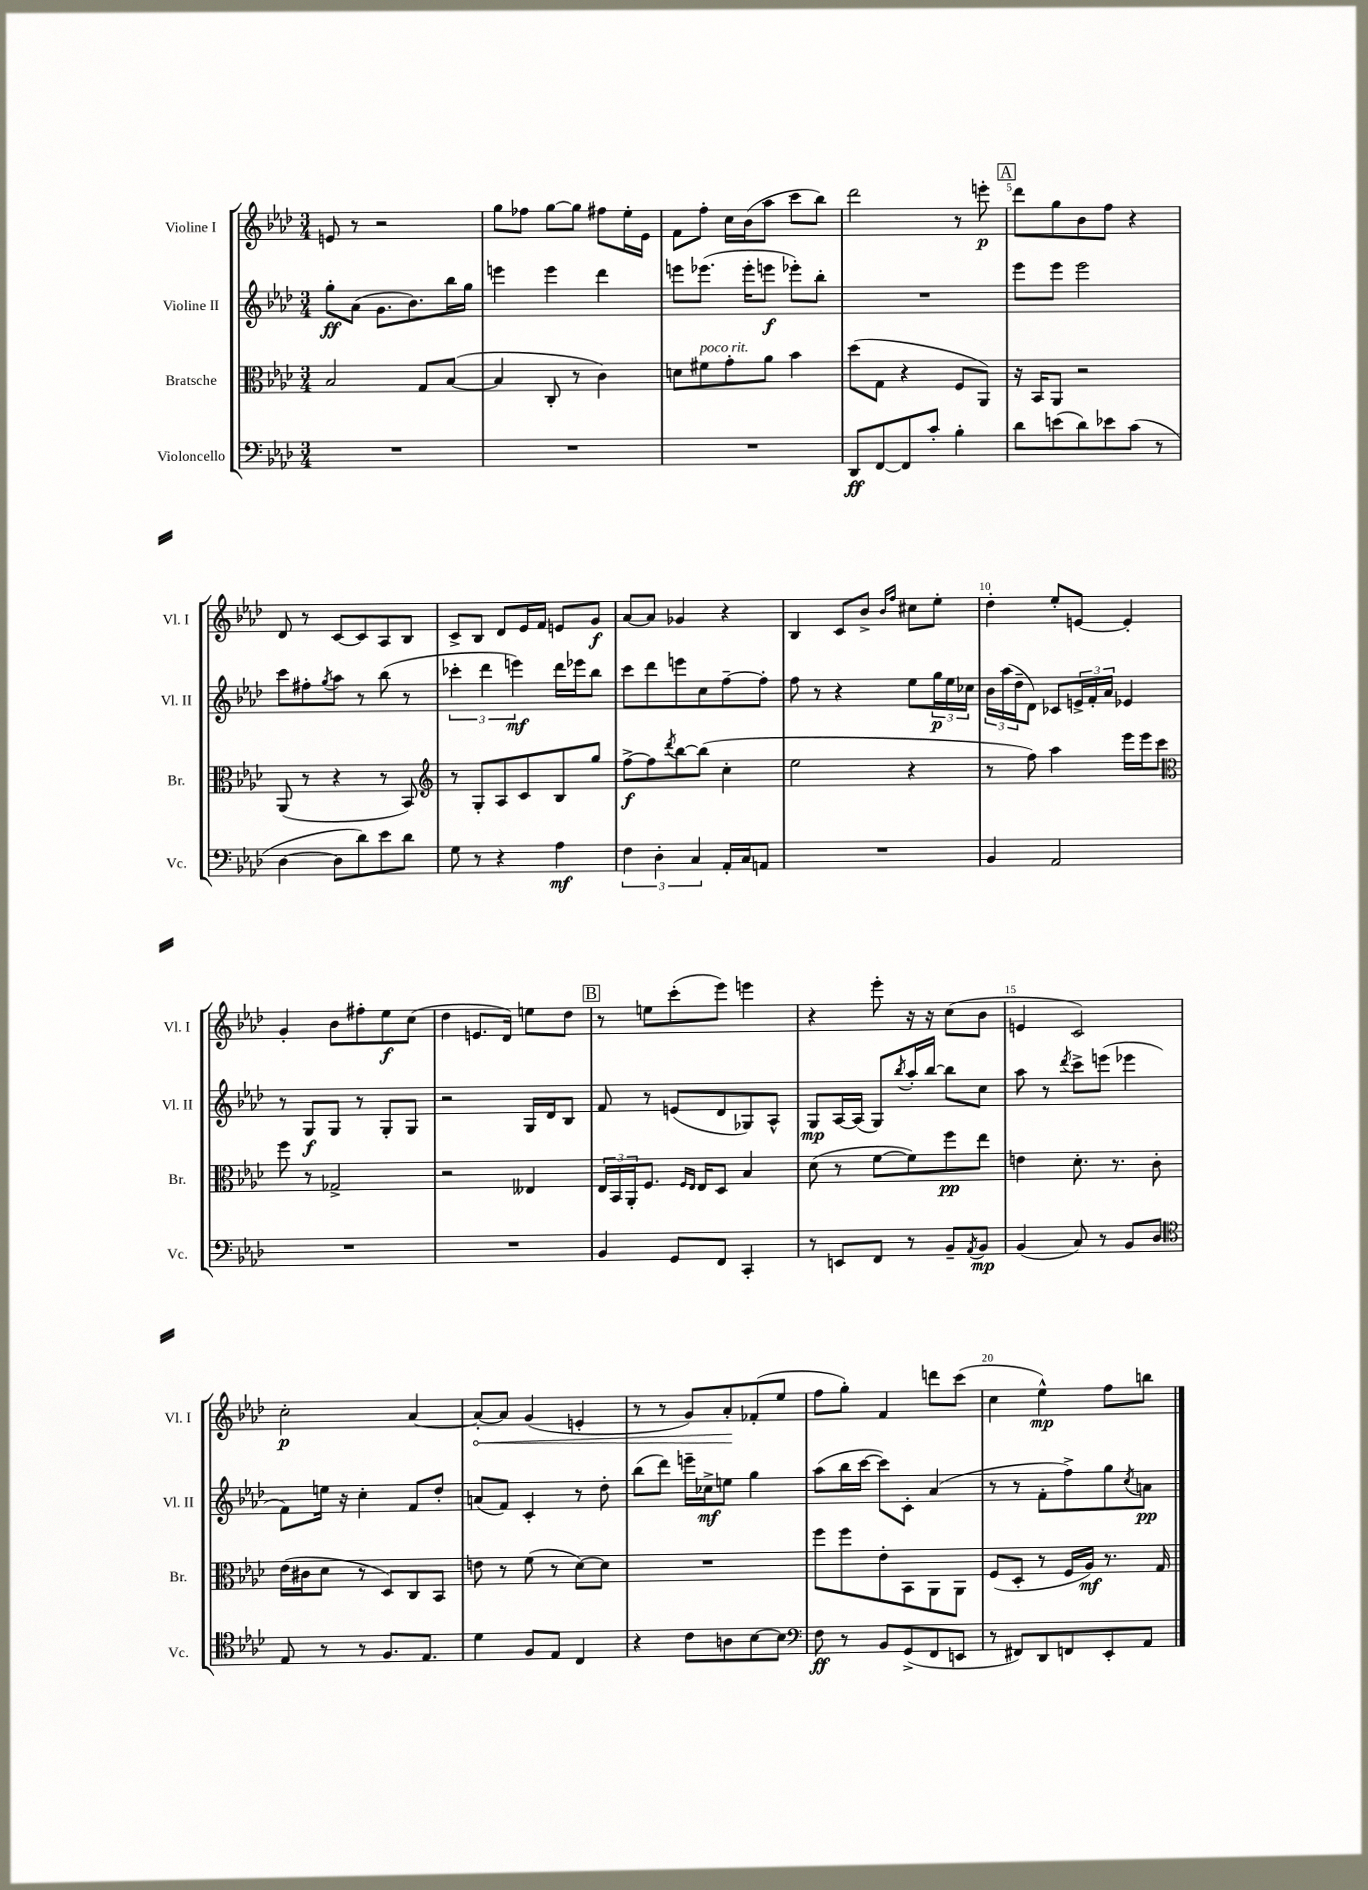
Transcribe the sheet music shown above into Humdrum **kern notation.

**kern	**dynam	**kern	**dynam	**kern	**dynam	**kern	**dynam
*part4	*part4	*part3	*part3	*part2	*part2	*part1	*part1
*staff4	*staff4	*staff3	*staff3	*staff2	*staff2	*staff1	*staff1
*I"Violoncello	*	*I"Bratsche	*	*I"Violine II	*	*I"Violine I	*
*I'Vc.	*	*I'Br.	*	*I'Vl. II	*	*I'Vl. I	*
*clefF4	*	*clefC3	*	*clefG2	*	*clefG2	*
*k[b-e-a-d-]	*	*k[b-e-a-d-]	*	*k[b-e-a-d-]	*	*k[b-e-a-d-]	*
*M3/4	*	*M3/4	*	*M3/4	*	*M3/4	*
=1	=1	=1	=1	=1	=1	=1	=1
2.r	.	2B-/	.	8gg'\L	ff	8en/	.
.	.	.	.	(8a-\J	.	8r	.
.	.	.	.	8.g\L	.	2r	.
.	.	.	.	8.b-\)	.	.	.
.	.	8G/L	.	.	.	.	.
.	.	([8B-/J	.	16bb-\L	.	.	.
.	.	.	.	16gg\JJ	.	.	.
=2	=2	=2	=2	=2	=2	=2	=2
2.r	.	4B-/]	.	4eeen\	.	8gg\L	.
.	.	.	.	.	.	8ff-X\J	.
.	.	8C'/	.	4eee\	.	[8gg\L	.
.	.	8r	.	.	.	8gg\J]	.
.	.	4c\)	.	4ddd-\	.	8ff#X\L	.
.	.	.	.	.	.	16ee-'\L	.
.	.	.	.	.	.	16e-\JJ	.
=3	=3	=3	=3	=3	=3	=3	=3
2.r	.	8dn\L	.	8eeen\L	.	8f\L	.
!	!	!LO:TX:a:i:t=poco rit.	!	!	!	!	!
.	.	8f#X\	.	(8.eee-X\J	.	8ff'\J	.
.	.	8g'\	.	.	.	16cc\LL	.
.	.	.	.	16eee-'\KL	.	(16b-\J	.
.	.	8a-\J	.	8eeen\J	f	8aa-\J	.
.	.	4b-\	.	8eee-X'\L)	.	8ccc\L	.
.	.	.	.	8bb-'\J	.	8bb-\J)	.
=4	=4	=4	=4	=4	=4	=4	=4
8DD-/L	ff	(8dd-\L	.	2.r	.	2ddd-\	.
[8FF/	.	8G\J	.	.	.	.	.
8FF/]	.	4r	.	.	.	.	.
8c'/J	.	.	.	.	.	.	.
4B-'\	.	8F/L	.	.	.	8r	.
.	.	8AA-/J)	.	.	.	8eeen'\	p
!!LO:REH:place=s1:t=A
=5	=5	=5	=5	=5	=5	=5	=5
8d-\L	.	16r	.	8eee-\L	.	8ddd-\L	.
.	.	16BB-/KL	.	.	.	.	.
(8en\	.	8AA-/J	.	8eee-\J	.	8gg\	.
8d-\)	.	2r	.	2eee-\	.	8b-\	.
8e-X\	.	.	.	.	.	8ff\J	.
(8c\J	.	.	.	.	.	4r	.
8r	.	.	.	.	.	.	.
!!LO:LB:g=z
=6	=6	=6	=6	=6	=6	=6	=6
[4D-\	.	(8AA-/	.	8ccc\L	.	8d-/	.
.	.	8r	.	8ff#X'\	.	8r	.
.	.	.	.	8qgg/	.	.	.
8D-\L]	.	4r	.	8aa-\J	.	[8c/L	.
8d-\)	.	.	.	8r	.	8c/]	.
8e-\	.	8r	.	(8bb-\	.	8A-/	.
8d-\J	.	8BB-/)	.	8r	.	8B-/J	.
=7	=7	=7	=7	=7	=7	=7	=7
*	*	*clefG2	*	*	*	*	*
8G\	.	8r	.	6ccc-X'\	.	8c^/L	.
8r	.	8G'/L	.	.	.	8B-/J	.
.	.	.	.	6ddd-\	.	.	.
4r	.	8A-/	.	.	.	8d-/L	.
.	.	.	.	6eeen\)	mf	.	.
.	.	8c/	.	.	.	16e-/L	.
.	.	.	.	.	.	16f/JJ	.
4A-\	mf	8B-/	.	16ddd-\LL	.	8en/L	.
.	.	.	.	16eee-X\J	.	.	.
.	.	8gg/J	.	8bb-\J	.	8g/J	f
=8	=8	=8	=8	=8	=8	=8	=8
6F\	.	[8ff^\L	f	8ccc\L	.	[8a-/L	.
.	.	8ff\]	.	8ddd-\	.	8a-/J]	.
6D-'\	.	.	.	.	.	.	.
.	.	8qddd-/	.	.	.	.	.
.	.	[8bb-\	.	8eeen\	.	4g-X/	.
6C/	.	.	.	.	.	.	.
.	.	(8bb-\J]	.	8cc\	.	.	.
16AA-'/LL	.	4cc'\	.	[8ff~\	.	4r	.
16C/J	.	.	.	.	.	.	.
8AAn/J	.	.	.	8ff'\J]	.	.	.
=9	=9	=9	=9	=9	=9	=9	=9
2.r	.	2ee-\	.	8ff\	.	4B-/	.
.	.	.	.	8r	.	.	.
.	.	.	.	4r	.	8c/L	.
.	.	.	.	.	.	8b-^/J	.
.	.	.	.	.	.	16qqb-/LL	.
.	.	.	.	.	.	16qqff/JJ	.
.	.	4r	.	8ee-\L	.	8cc#X\L	.
.	.	.	.	24gg\L	p	8ee-'\J	.
.	.	.	.	24ee-\	.	.	.
.	.	.	.	24cc-X\JJ	.	.	.
=10	=10	=10	=10	=10	=10	=10	=10
4BB-/	.	8r	.	24b-\LL	.	4dd-'\	.
.	.	.	.	(24aa-\	.	.	.
.	.	.	.	24dd-~\J	.	.	.
.	.	8ff\)	.	8d-\J)	.	.	.
2AA-/	.	4aa-\	.	8c-X/L	.	8ee-'/L	.
.	.	.	.	24en^/L	.	[8en/J	.
.	.	.	.	24f'/	.	.	.
.	.	.	.	24a-/JJ	.	.	.
.	.	16eee-\LL	.	4e-X/	.	4e'/]	.
.	.	16eee-\J	.	.	.	.	.
.	.	8ccc\J	.	.	.	.	.
!!LO:LB:g=z
=11	=11	=11	=11	=11	=11	=11	=11
*	*	*clefC3	*	*	*	*	*
2.r	.	8ff\	.	8r	.	4g'/	.
.	.	8r	.	8G/L	f	.	.
.	.	2G-X^/	.	8G/J	.	8b-\L	.
.	.	.	.	8r	.	8ff#X'\	.
.	.	.	.	8G'/L	.	8ee-\	f
.	.	.	.	8G/J	.	(8cc\J	.
=12	=12	=12	=12	=12	=12	=12	=12
2.r	.	2r	.	2r	.	4dd-\	.
.	.	.	.	.	.	8.en/L	.
.	.	.	.	.	.	16d-/Jk)	.
.	.	4E--X/	.	16G/LL	.	8een\L	.
.	.	.	.	16d-/J	.	.	.
.	.	.	.	8B-/J	.	8dd-\J	.
!!LO:REH:place=s1:t=B
=13	=13	=13	=13	=13	=13	=13	=13
4BB-/	.	24E-/LL	.	8f/	.	8r	.
.	.	24BB-/	.	.	.	.	.
.	.	24AA-'/J	.	.	.	.	.
.	.	8.F/J	.	8r	.	8een\L	.
8GG/L	.	.	.	(8en/L	.	(8ccc'\	.
.	.	16qqF/LL	.	.	.	.	.
.	.	16qqE-/JJ	.	.	.	.	.
.	.	16E-/KL	.	.	.	.	.
8FF/J	.	8D-/J	.	8d-/	.	8eee-\J)	.
4CC'/	.	4B-/	.	8G-X/)	.	4eeen\	.
.	.	.	.	8A-^^/J	.	.	.
=14	=14	=14	=14	=14	=14	=14	=14
8r	.	(8d-\	.	8G/L	mp	4r	.
8EEn/L	.	8r	.	[16A-/L	.	.	.
.	.	.	.	(16A-/JJ]	.	.	.
8FF/J	.	[8f\L	.	8G/L)	.	8eee-'\	.
.	.	.	.	8qbb-/	.	.	.
8r	.	8f\])	.	16aa-'/L	.	16r	.
.	.	.	.	[16bb-/JJ	.	16r	.
8BB-~/L	.	8ff\	pp	8bb-\L]	.	(8cc\L	.
8qAA-/	.	.	.	.	.	.	.
8BB-/J	mp	8ee-\J	.	8cc\J	.	8b-\J	.
=15	=15	=15	=15	=15	=15	=15	=15
(4BB-/	.	4en\	.	8aa-\	.	4en/	.
.	.	.	.	8r	.	.	.
.	.	.	.	8qddd-/	.	.	.
8C/)	.	8.d-'\	.	8ccc^\L	.	2c/)	.
8r	.	.	.	(8eeen\J	.	.	.
.	.	8.r	.	.	.	.	.
8BB-/L	.	.	.	4eee-X\	.	.	.
8D-/J	.	8c'\	.	.	.	.	.
!!LO:LB:g=z
=16	=16	=16	=16	=16	=16	=16	=16
*clefC4	*	*	*	*	*	*	*
8E-/	.	(16e-\LL	.	8f\L)	.	2cc'\	p
.	.	16c#X\J	.	.	.	.	.
8r	.	8d-\J	.	16een\Jk	.	.	.
.	.	.	.	16r	.	.	.
8r	.	8r	.	4cc'\	.	.	.
8.F/L	.	8D-/L)	.	.	.	.	.
.	.	8C/	.	8f/L	.	[4a-/	.
8.E-/J	.	.	.	.	.	.	.
.	.	8BB-/J	.	8dd-'/J	.	.	.
=17	=17	=17	=17	=17	=17	=17	=17
!	!	!	!	!	!	!	!LO:HP:b
4d-\	.	8en\	.	(8an/L	.	8a-'/L_	<
.	.	8r	.	8f/J)	.	8a-/J]	.
8F/L	.	(8f\	.	4c'/	.	(4g/	.
8E-/J	.	8r	.	.	.	.	.
4C/	.	[8d-\L)	.	8r	.	4en'/	.
.	.	8d-\J]	.	8dd-'\	.	.	.
=18	=18	=18	=18	=18	=18	=18	=18
4r	.	2.r	.	(8bb-\L	.	8r	.
.	.	.	.	8ddd-\J)	.	8r	.
8c\L	.	.	.	16eeen~\LL	.	8g/L)	.
.	.	.	.	16cc-X^\J	mf	.	.
8An\	.	.	.	8een\J	.	8a-'/	.
[8B-\	.	.	.	4gg\	.	(8f-X'/	[
8B-\J]	.	.	.	.	.	8ee-/J	.
=19	=19	=19	=19	=19	=19	=19	=19
*clefF4	*	*	*	*	*	*	*
8F\	ff	8ff\L	.	(8aa-\L	.	8ff\L	.
8r	.	8ff\	.	16bb-\L	.	8gg'\J)	.
.	.	.	.	[16ccc\JJ	.	.	.
8BB-/L	.	8e-'\	.	8ccc\L])	.	4f/	.
(8GG^/	.	8BB-\	.	8c'\J	.	.	.
8FF/	.	8AA-\	.	(4a-/	.	8dddn\L	.
8EEn/J	.	8AA-\J	.	.	.	(8ccc\J	.
=20	=20	=20	=20	=20	=20	=20	=20
8r	.	(8F/L	.	8r	.	4cc\	.
8FF#X/L)	.	8D-'/J	.	8r	.	.	.
8DD-/	.	8r	.	8f'\L	.	4ee-^^\)	mp
8FFn/	.	16F/LL	.	8ff^\)	.	.	.
.	.	16A-/JJ)	mf	.	.	.	.
8EE-'/	.	8.r	.	8gg\	.	8ff\L	.
.	.	.	.	8qcc/	.	.	.
8AA-/J	.	.	.	8an\J	pp	8bbn\J	.
.	.	16G/	.	.	.	.	.
==	==	==	==	==	==	==	==
*-	*-	*-	*-	*-	*-	*-	*-
